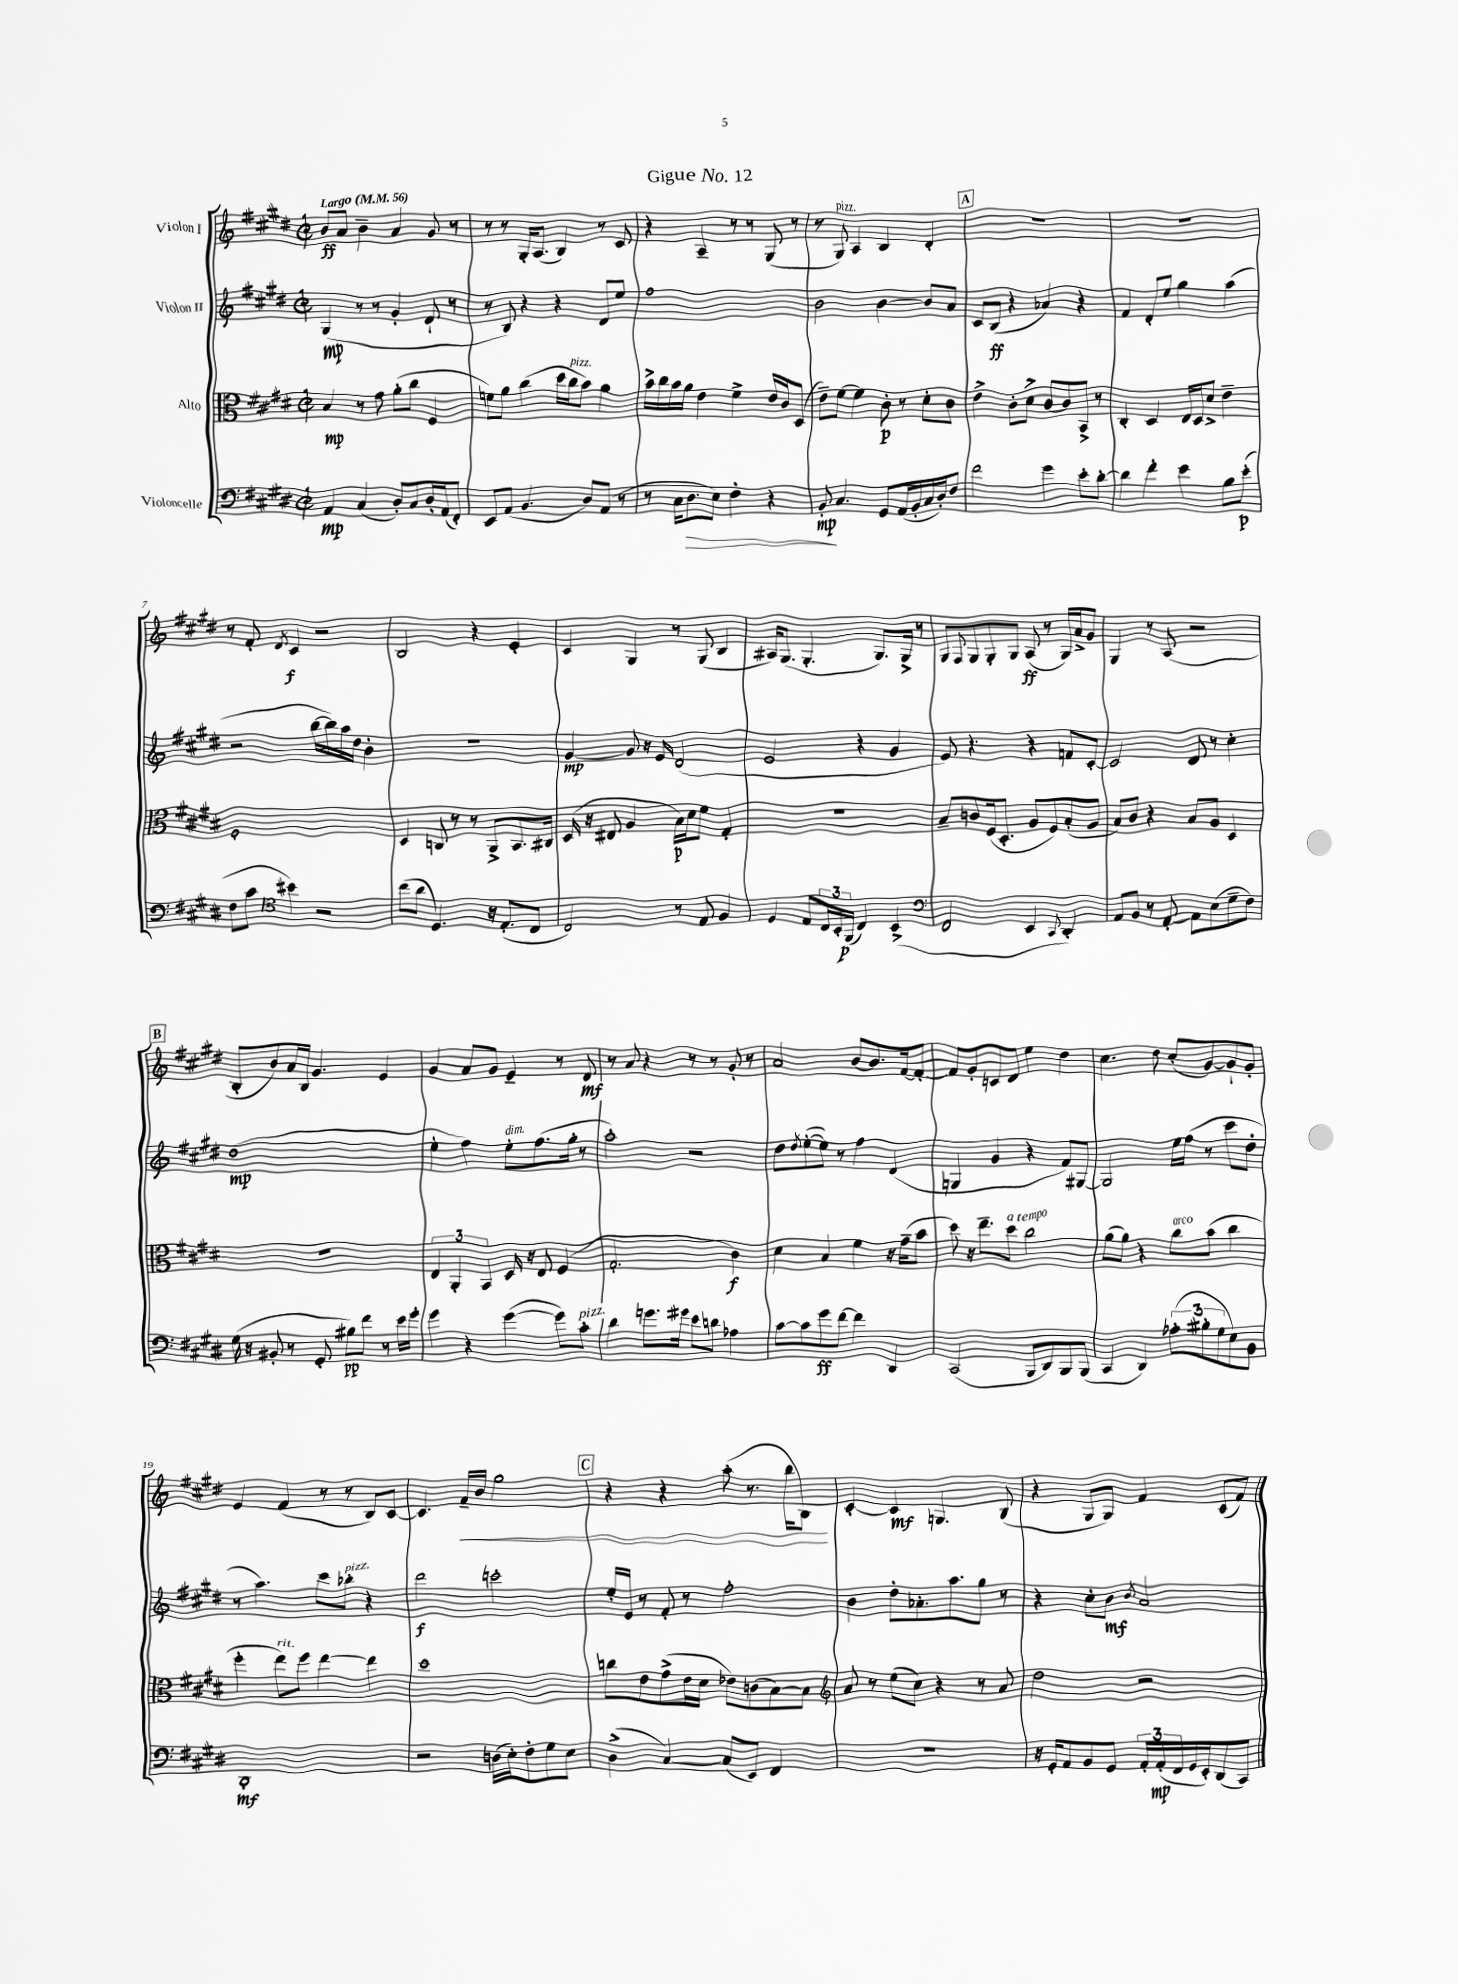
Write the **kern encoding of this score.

**kern	**kern	**kern	**kern
*staff4	*staff3	*staff2	*staff1
*clefF4	*clefC3	*clefG2	*clefG2
*k[f#c#g#d#]	*k[f#c#g#d#]	*k[f#c#g#d#]	*k[f#c#g#d#]
*M2/2	*M2/2	*M2/2	*M2/2
*met(c|)	*met(c|)	*met(c|)	*met(c|)
*MM56	*MM56	*MM56	*MM56
4AA/	4B/	(4G#/	8b/L
.	.	.	8a/J
(4C#/	8r	8r	4b~\
.	8g#\	8r	.
8D#'/L)	(8a'\L	4g#'/	4a/
8C#/	8cc#\J	.	.
16D#'/L	4F#/	8d#`/	8g#/
(16AA/J	.	.	.
8FF#'/J)	.	8r	8r
=	=	=	=
8EE/L	8f\L)	8r	8r
(8AA/J	8a\J	8B/)	8r
4.BB/	(4cc#\	4r	16G#'/LK
.	.	.	(8.A/J
.	16dd#\LL	4r	4B/)
.	16cc#\J	.	.
8D#/L)	8b\J)	.	.
(8AA/J	4a\	8d#/L	8r
8r	.	8ee/J	8c#/
=	=	=	=
8r	16b^\LL	1ff#	4r
.	16cc#\	.	.
16C#\LK	16b\	.	.
8.D#\	16a\JJ	.	.
.	4e\	.	4A~/
8E\J)	.	.	.
4F#'\	4f#^\	.	8r
.	.	.	8r
4r	16e/LL	.	(8G#/
.	16c#/J	.	.
.	(8D#/J	.	8r
=	=	=	=
8BB'/	8e~\L)	2b\	8r
4.C#/	[8f#\J	.	8G#/)
.	4f#\]	.	4A/
8GG#/L	8c#'\	[4b\	4B/
(16AA/L	8r	.	.
16BB'/	.	.	.
16C#/	8d#'\L	8b/]L	4d#'/
16D#'/J)	.	.	.
8F#/J	8c#\J	8a/J	.
=	=	=	=
2f#\	4e^\	8c#/L	1r
.	.	(8B/J	.
.	8c#'\L	4r	.
.	8d#^\J	.	.
4g#\	[8c#/L	4a-/)	.
.	8c#/]	.	.
8e'\L	8BB^/J	4r	.
[8d#'\J	8r	.	.
=	=	=	=
4d#\]	4C#'/	4f#/	1r
4f#'\	4D#/	8d#'/L	.
.	.	8ee/J	.
4e\	16E/LL	4gg#\	.
.	16D#/J	.	.
.	8d#^/J	.	.
8B\L	4e~\	(4aa\	.
(8e'\J	.	.	.
=	=	=	=
8F#\L	1F#'	2r	8r
8c#\J	.	.	8f#'/
*clefC4	*	*	*
.	.	.	8qd#/
4b#\)	.	.	4c#/
2r	.	[16bb\LL	2r
.	.	16bb\])	.
.	.	16aa\	.
.	.	16dd#\JJ	.
.	.	4b'\	.
=	=	=	=
(8cc#\L	4D#/	1r	2B/
8a\J	.	.	.
4.D#/)	8C/	.	.
.	8r	.	.
.	8r	.	4r
16r	8AA^/L	.	.
(8.E'/L	.	.	.
.	8.BB/	.	4e'/
8C#/J	.	.	.
.	16C#/Jk	.	.
=	=	=	=
2C#/)	(16D#/	[4g#/	4c#/
.	16r	.	.
.	8E#/	.	.
.	4A/	8g#/]	4G#/
.	.	16r	.
.	.	16e/	.
8r	16B\LL)	(2d#/	8r
.	16d#\J	.	.
8E/	8f#\J	.	(8G#/
4F#/	4G#'/	.	4B/
=	=	=	=
4D#/	1r	2e/	16A#/LK)
.	.	.	(8.G#/J
8E/L	.	.	4.G#'/
24C#/L	.	.	.
24BB'/	.	.	.
(24FF#/JJ	.	.	.
4C#/)	.	4r	.
.	.	.	8.G#/L)
(4BB^/	.	4g#/	.
.	.	.	16G#^/Jk
.	.	.	8r
=	=	=	=
*clefF4	*	*	*
2FF#/	8B~/L	8e/)	8G#/L
.	.	.	8qqF#/
.	8c/	4.r	8G#/
.	(16F#/k	.	8G#'/
.	8.D#'/J	.	.
.	.	.	8G#/J
4EE/	8A/L	4r	(8A/
.	8F#/)	.	8r
8qqCC#/	.	.	.
4DD#'/)	(8B'/	8f/L	16G#/LL)
.	.	.	16a^/J
.	8A/J	[8c#'/J	8g#/J
=	=	=	=
8AA/L	8B/L)	2c#/]	4G#/
8BB/J	8c#/J	.	.
8r	4r	.	8r
[8AA'/	.	.	(8A/
8AA\]L	8B/L	8d#/	2r
(8E\	8A/J	8r	.
8G#~\	4D#/	4cc#'\	.
8F#\J)	.	.	.
=	=	=	=
(16G#\	1r	(1dd#	8B'/L
16r	.	.	.
8BB#'/	.	.	8b/)
8r	.	.	16a/L
.	.	.	16B/JJ
8GG#'/	.	.	4.g#/
8B#\L)	.	.	.
8f#\J	.	.	.
8r	.	.	4e/
16e\LL	.	.	.
16g#'\JJ	.	.	.
=	=	=	=
4g#\	6E/	4ee'\	4g#/
.	6AA'/	.	.
4r	.	4ff#\)	8a/L
.	6BB/	.	.
.	.	.	8g#/J
([4g#\	16D#/	8ee'\L	4e~/
.	16r	.	.
.	8E/	(8.ff#\	.
8g#\]L)	(4F#/	.	8r
.	.	16gg#'\Jk	.
8c#'\J	.	8r	8d#/
=	=	=	=
4d#\	2.G#'/	2aa'\)	8r
.	.	.	8a/
8.g\L	.	.	4r
16g#\Jk	.	.	.
8e\L	.	2r	8r
8d\J	.	.	8r
4A-\	4c#\)	.	8g#'/
.	.	.	8r
=	=	=	=
[8c#\L	4d#\	8dd#\L	2a/
.	.	8qdd#/	.
8c#\]	.	([8ee'\	.
8g#\	4B/	8ee\]J)	.
[8f#\J	.	8r	.
4f#\]	4f#\	4ff#\	[8b/L
.	.	.	8.b/]
4DD#/	16r	(4d#/	.
.	(16g#~\LK	.	[16f#/k
.	8b\J	.	8f#'/_J
=	=	=	=
(2CC#/	8dd#\)	4G/	8f#/]L
.	16r	.	8g#'/
.	8.ee~\L	.	.
.	.	4g#/	8c/
.	8dd#\J	.	8d#/J
8BBB/L	2cc#\	4r	4ee\
8DD#/)	.	.	.
8BBB/	.	8f#/L)	4dd#\
(8BBB/J	.	[8G#/J	.
=	=	=	=
4CC#/	(8a\L	2G#/]	4.cc#\
.	8a\J)	.	.
4DD#/)	4r	.	.
.	.	.	8dd#\
(12A-'\L	8cc#\L	16ee\LL	(8cc#'/L
.	.	(16ff#\JJ	.
12B#'\	.	.	.
.	(8b\J	8r	[8g#/)
12G#\	.	.	.
8E\)	4cc#\	8ccc#\L	8g#`/]
8BB\J	.	8dd#'\J	8g#'/J
=	=	=	=
1DD#'	4ff#'\	8r	4e/
.	.	4.aa\)	.
.	8ee\L)	.	(4f#/
.	8ff#\J	.	.
.	[4ee\	8ccc#\L	8r
.	.	8bb-'\J	8r
.	4ee\]	4r	8B/L)
.	.	.	[8c#/J
=	=	=	=
2r	1dd#	2ddd#\	4.c#/]
.	.	.	16f#~/LL
.	.	.	16b/JJ
(16D\LL	.	2ccc'\	2gg#\
16E'\J)	.	.	.
8F#'\	.	.	.
8G#\	.	.	.
8E\J	.	.	.
=	=	=	=
(4D#^\	8cc\L	16ee'/LL	4r
.	.	16e/JJ	.
.	8e\	8r	.
[4C#/)	(8g#^\	8f#'/	4r
.	16e\L	8r	.
.	16d#\JJ	.	.
(8C#/]L	8e-\L)	2ff#'\	(8aa'\
8EE/J)	(8c\	.	8.r
4FF#/	[8B\)	.	.
.	.	.	16bb\LK
.	8B\]J	.	8B\J)
=	=	=	=
*	*clefG2	*	*
1r	8a/	4b\	[4c#'/
.	8r	.	.
.	(8ee\L	8dd#'\L	4c#/]
.	8cc#\J)	8.a-'\	.
.	4r	.	4.G/
.	.	8.aa\	.
.	8r	8gg#\J	.
.	8a/	8r	(8B/
=	=	=	=
16r	2dd#\	4r	4r
16GG#'/LK	.	.	.
8AA/	.	.	.
8BB/	.	8cc#'\L	8G#/L
8GG#/J	.	8b\J	8G#/J)
.	.	8qb/	.
24AA'/LL	2r	2a/	4f#/
(24AA'/	.	.	.
24FF#/	.	.	.
16GG#/	.	.	.
16EE'/J)	.	.	.
(8DD#/	.	.	(8c#/L
8CC#/J)	.	.	8f#/J)
==	==	==	==
*-	*-	*-	*-
